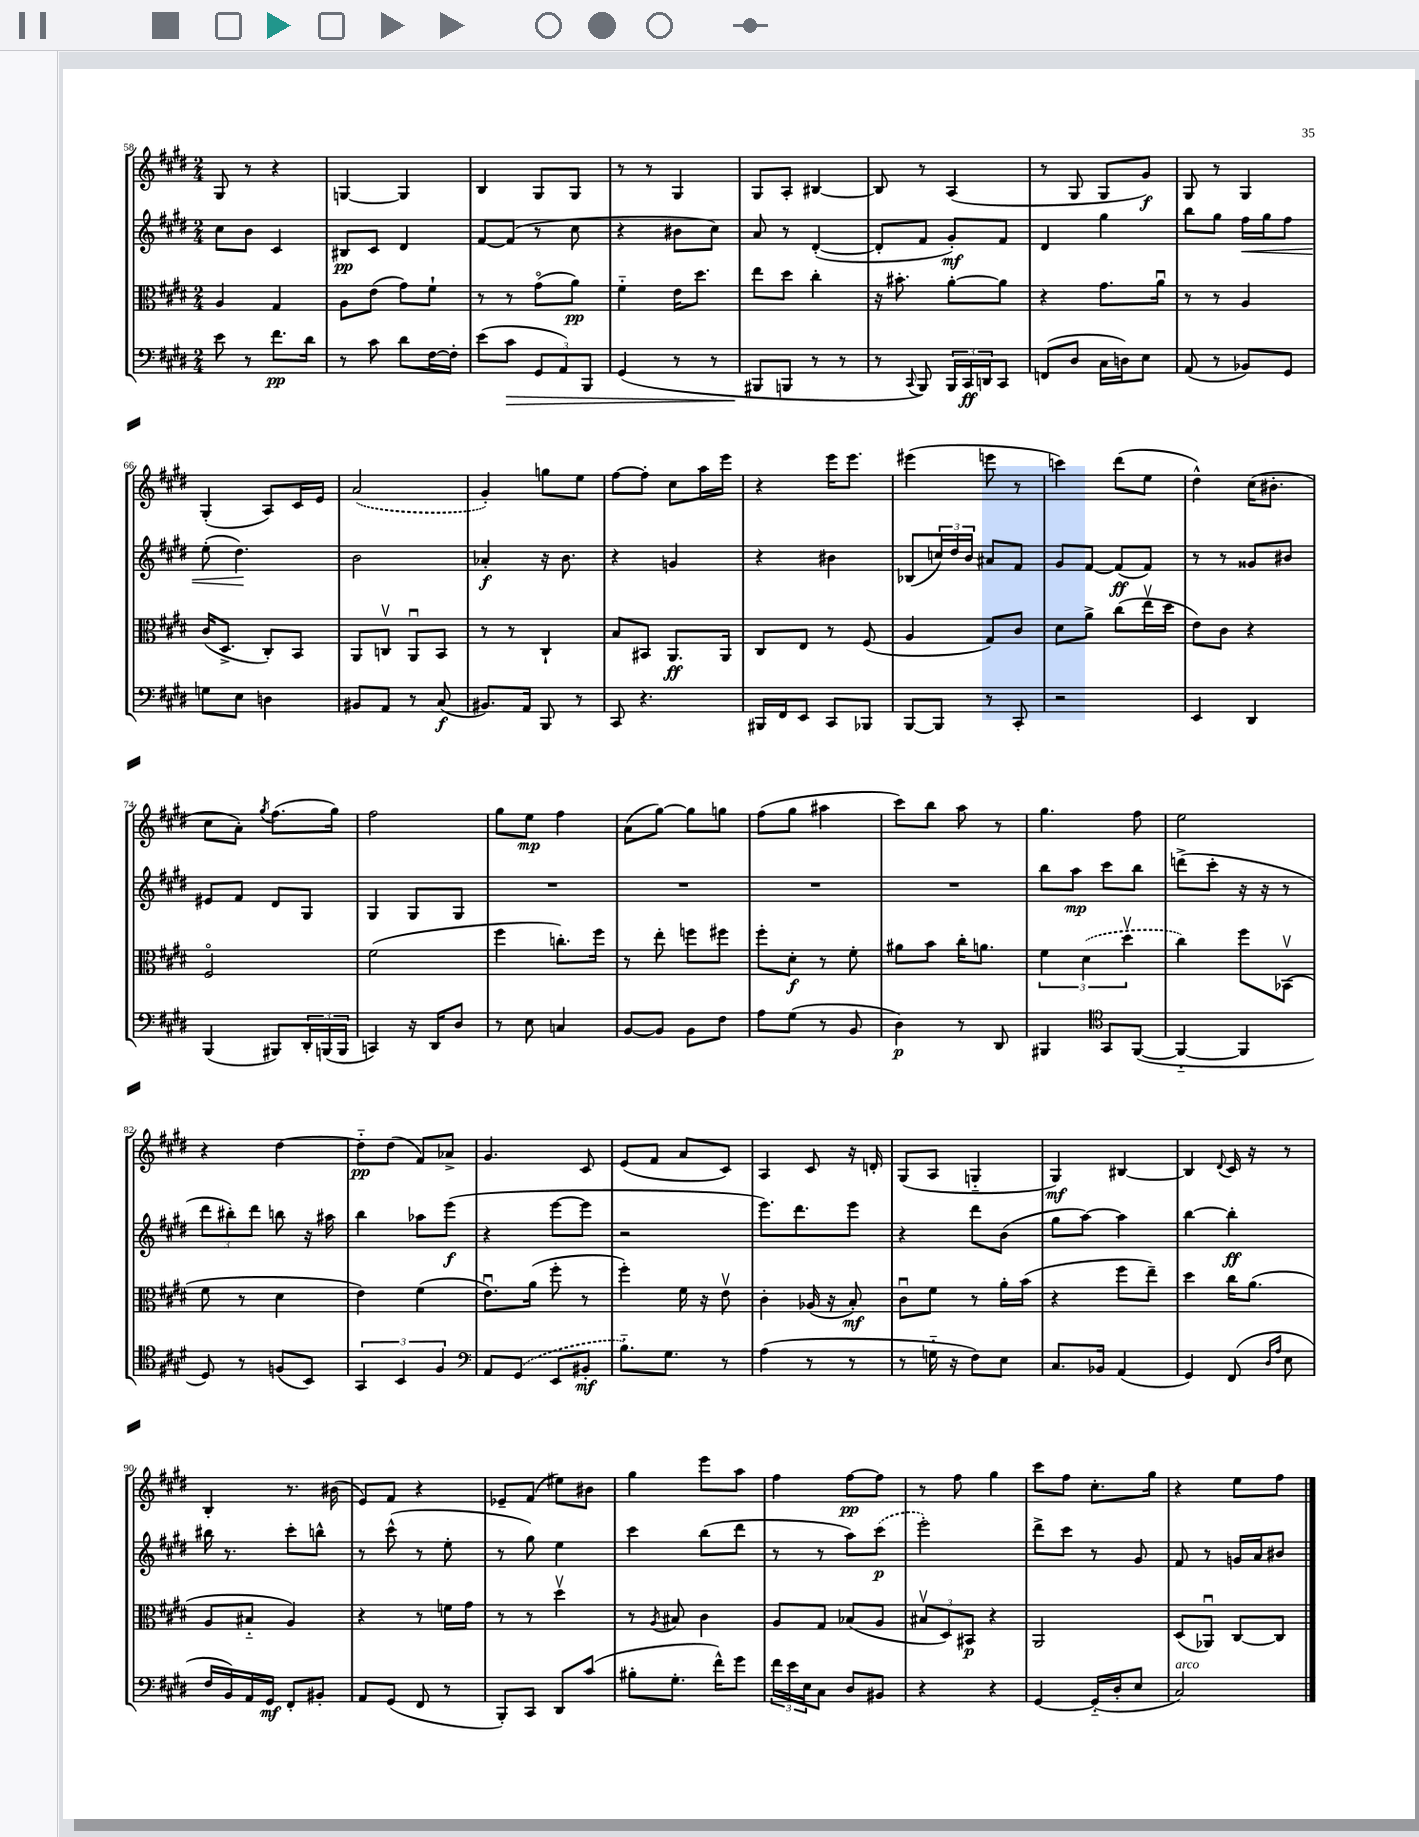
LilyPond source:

<<
\new StaffGroup <<
\new Staff = "s0" {
    \clef treble \key e \major \numericTimeSignature \time 2/4
    gis8 r8 r4 |
    g4~ g4 |
    b4 gis8 gis8 |
    r8 r8 gis4 |
    gis8 a8-. bis4~ |
    bis8 r8 a4( |
    r8 gis8 gis8 gis'8\f) |
    gis8 r8 gis4 |
    gis4-.( a8) cis'16 e'16 |
    \once \slurDashed a'2( |
    gis'4-.) g''8 e''8 |
    fis''8~ fis''8-. cis''8 a''16 e'''16 |
    r4 e'''16 e'''8. |
    eis'''4( e'''8 r8 |
    c'''4) dis'''8( e''8 |
    dis''4-^) cis''16( bis'8.-. |
    cis''8 a'8-.) \acciaccatura { gis''8 } fis''8.( gis''16) |
    fis''2 |
    gis''8 e''8\mp fis''4 |
    a'8( gis''8~) gis''8 g''8 |
    fis''8( gis''8 ais''4 |
    cis'''8) b''8 a''8 r8 |
    gis''4. fis''8 |
    e''2 |
    r4 dis''4~ |
    dis''8-_\pp dis''8( fis'8) aes'8-> |
    gis'4. cis'8 |
    e'8( fis'8 a'8 cis'8) |
    a4 cis'8 r16 d'16-. |
    gis8( a8 g4-_ |
    gis4\mf) bis4~ |
    bis4 \appoggiatura { dis'8 } cis'16 r16 r8 |
    b4-. r8. bis'16( |
    e'8) fis'8 r4 |
    ees'8-- fis'8( eis''8) bis'8 |
    gis''4 e'''8 a''8 |
    fis''4 fis''8~\pp fis''8 |
    r8 fis''8 gis''4 |
    cis'''8 fis''8 cis''8.-. gis''16 |
    r4 e''8 fis''8 \bar "|." |
}
\new Staff = "s1" {
    \clef treble \key e \major \numericTimeSignature \time 2/4
    cis''8 b'8 cis'4 |
    bis8\pp cis'8 dis'4 |
    fis'8~ fis'8( r8 cis''8 |
    r4 bis'8 cis''8) |
    a'8 r8 dis'4~-.( |
    dis'8-. fis'8 gis'8-.\mf) fis'8 |
    dis'4 gis''4 |
    b''8 gis''8 fis''16\< gis''16 fis''8 |
    e''8-.( dis''4.\!) |
    b'2 |
    aes'4-.\f r16 b'8. |
    r4 g'4 |
    r4 bis'4 |
    bes8( \tuplet 3/2 { c''16) dis''16 b'16 } ais'8 fis'8 |
    gis'8 fis'8~ fis'8\ff( fis'8) |
    r8 r8 gisis'8 bis'8 |
    eis'8 fis'8 dis'8 gis8 |
    gis4 gis8 gis8 |
    R2 |
    R2 |
    R2 |
    R2 |
    b''8 a''8\mp cis'''8 b''8 |
    d'''8->( cis'''8-. r16 r16 r8 |
    \tuplet 3/2 { dis'''8 bis''8-.) dis'''8 } b''8 r16 ais''16 |
    b''4 aes''8 e'''8\f( |
    r4 e'''8~ e'''8 |
    r2 |
    e'''8.) dis'''8. e'''8 |
    r4 dis'''8 b'8( |
    gis''8 a''8~) a''4 |
    b''4~ b''4-.\ff |
    bis''16 r8. cis'''8-. b''8-^ |
    r8 cis'''8-^( r8 e''8-. |
    r8 gis''8) e''4 |
    cis'''4 b''8( dis'''8 |
    r8 r8 a''8) \once \slurDashed cis'''8\p( |
    e'''2-.) |
    dis'''8-> cis'''8 r8 gis'8 |
    fis'8 r8 g'16 a'16 bis'8 \bar "|." |
}
\new Staff = "s2" {
    \clef alto \key e \major \numericTimeSignature \time 2/4
    a4 gis4 |
    a8 e'8( gis'8) fis'8-! |
    r8 r8 gis'8\flageolet( a'8\pp) |
    fis'4-_ e'16 dis''8. |
    e''8 dis''8 cis''4-. |
    r16 bis'8.-. a'8~-. a'8 |
    r4 gis'8. a'16\downbow |
    r8 r8 a4 |
    cis'16( dis8.-> cis8-.) b,8 |
    a,8 c8\upbow a,8\downbow b,8 |
    r8 r8 cis4-! |
    b8 bis,8 a,8.\ff a,16 |
    cis8 e8 r8 fis8( |
    a4 gis8) cis'8 |
    dis'8 a'8-> cis''8( e''16\upbow dis''16 |
    e'8) cis'8 r4 |
    fis2\flageolet |
    fis'2( |
    fis''4 c''8.-.) fis''16 |
    r8 e''8-. f''8 fis''8 |
    fis''8-. dis'8-.\f r8 fis'8-. |
    ais'8 b'8 cis''16-. a'8. |
    \tuplet 3/2 { fis'4 \once \slurDashed dis'4( dis''4\upbow } |
    cis''4) fis''8 bes,8\upbow( |
    fis'8 r8 dis'4 |
    e'4) fis'4( |
    e'8.\downbow) a'16( fis''8-. r8 |
    fis''4-.) fis'16 r16 e'8\upbow |
    cis'4-. aes16( r16 b8-.\mf) |
    cis'8\downbow fis'8 r8 a'16-. b'16( |
    r4 fis''8 e''8--) |
    dis''4 cis''16 a'8.( |
    a8 bis8-_ a4) |
    r4 r8 f'16 gis'16 |
    r8 r8 dis''4\upbow |
    r8 \acciaccatura { a8 } bis8 cis'4 |
    a8 gis8 bes8( a8 |
    \tuplet 3/2 { bis8\upbow dis8) bis,8\p } r4 |
    a,2 |
    dis8( aes,8\downbow) cis8~ cis8 \bar "|." |
}
\new Staff = "s3" {
    \clef bass \key e \major \numericTimeSignature \time 2/4
    e'8 r8 fis'8.\pp dis'16 |
    r8 cis'8 dis'8 fis16~ fis16-. |
    e'8( cis'8\> \tuplet 3/2 { gis,8 a,8) b,,8 } |
    gis,4( r8 r8 |
    bis,,8\! b,,8 r8 r8 |
    r8 \appoggiatura { cis,8 } b,,8) \tuplet 3/2 { b,,16 cis,16\ff d,16 } cis,8 |
    f,8( dis8 cis16 d16) e8 |
    a,8( r8 bes,8) gis,8 |
    g8 e8 d4 |
    bis,8 a,8 r8 cis8\f( |
    bis,8.) a,16 b,,8 r8 |
    cis,8 r4. |
    bis,,16 fis,16 e,8 cis,8 bes,,8 |
    b,,8~ b,,8 r8 cis,8-. |
    r2 |
    e,4 dis,4 |
    b,,4( bis,,8) \tuplet 3/2 { dis,16-. b,,16( b,,16 } |
    c,4) r16 dis,16 dis8 |
    r8 e8 c4 |
    b,8~ b,8 b,8 fis8 |
    a8 gis8( r8 b,8 |
    dis4\p) r8 dis,8 |
    bis,,4 \clef tenor gis,8 fis,8~( |
    fis,4~-_ fis,4 |
    dis8) r8 f8( b,8) |
    \tuplet 3/2 { gis,4 b,4 fis4 } |
    \clef bass a,8 \once \slurDashed gis,8( e,8 bis,8-.\mf |
    b8.-_) gis8. r8 |
    a4( r8 r8 |
    r8 g16-_ r16 fis8) e8 |
    cis8. bes,16 a,4( |
    gis,4) fis,8( \grace { dis16 a16 } e8 |
    fis16 b,16) a,16 gis,16\mf fis,8-. bis,8-. |
    a,8 gis,8( fis,8 r8 |
    b,,8-.) cis,8 dis,8 cis'8( |
    bis8-. gis8.-. fis'16-^) gis'8 |
    \tuplet 3/2 { fis'16 e'16 e16 } cis8 dis8 bis,8 |
    r4 r4 |
    gis,4~ gis,16-_( dis16-. e8 |
    cis2^\markup { \italic "arco" }) \bar "|." |
}
>>
>>
\layout { \context { \Score currentBarNumber = #58 } }
